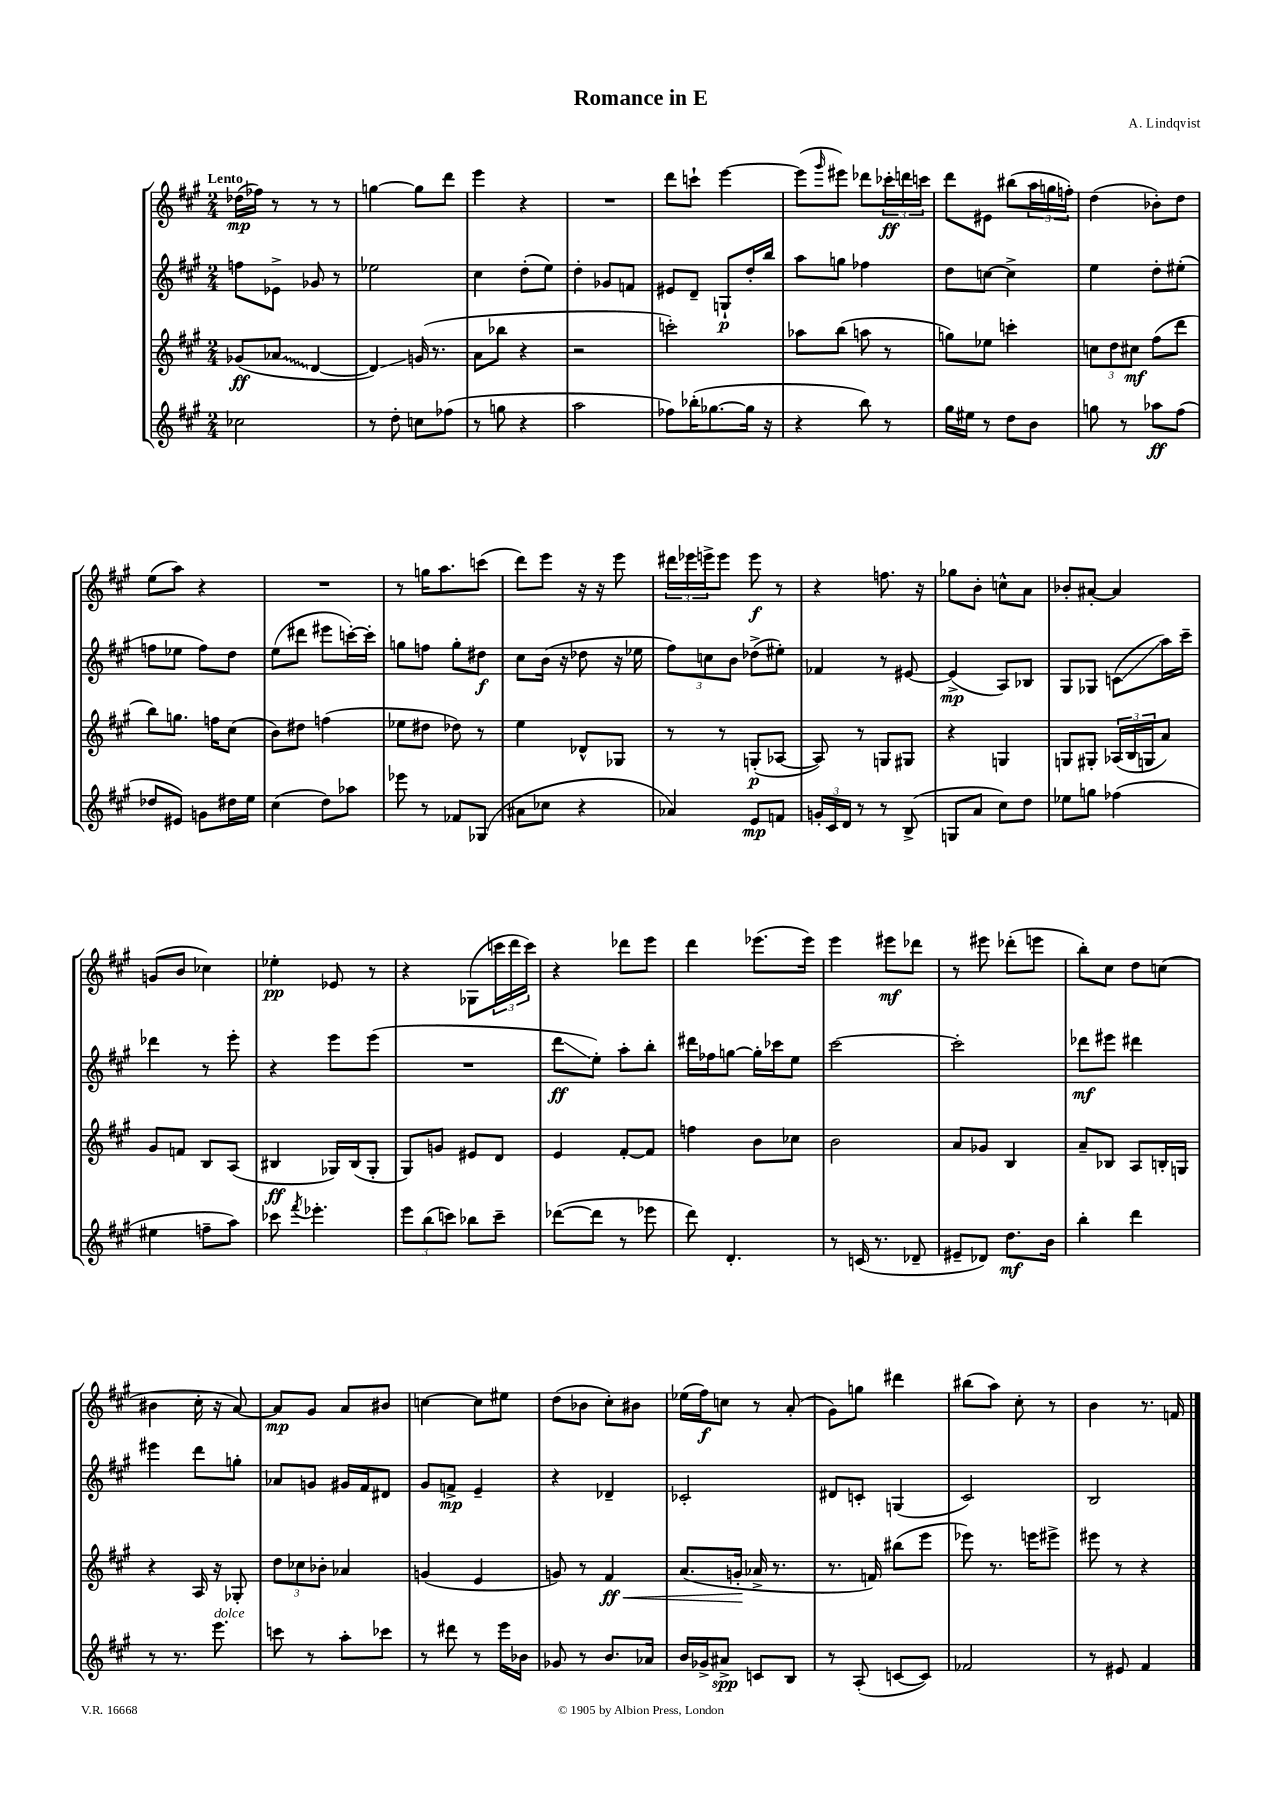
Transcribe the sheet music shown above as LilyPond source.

\header { title = "Romance in E" composer = "A. Lindqvist" }
<<
\new StaffGroup <<
\new Staff = "s0" {
    \clef treble \key a \major \numericTimeSignature \time 2/4 \tempo "Lento"
    des''16\mp( fes''16) r8 r8 r8 |
    g''4~ g''8 d'''8 |
    e'''4 r4 |
    R2 |
    d'''8 c'''8-! e'''4~ |
    e'''8( \grace { gis'''16 } eis'''8) des'''8 \tuplet 3/2 { ces'''16-.\ff d'''16 c'''16 } |
    d'''8 eis'8 bis''8( \tuplet 3/2 { a''16 g''16 f''16-.) } |
    d''4( bes'8-.) d''8 |
    e''8( a''8) r4 |
    R2 |
    r8 g''16 a''8. c'''8( |
    d'''8) e'''8 r16 r16 e'''8 |
    \tuplet 3/2 { dis'''16 ees'''16 e'''16-> } e'''8 e'''8\f r8 |
    r4 f''8. r16 |
    ges''8 b'8-. c''8-^ a'8 |
    bes'8-. ais'8~-. ais'4 |
    g'8( b'8 ces''4) |
    ees''4-.\pp ees'8 r8 |
    r4 ges8( \tuplet 3/2 { c'''16 d'''16 c'''16) } |
    r4 des'''8 e'''8 |
    d'''4 ees'''8.( ees'''16) |
    e'''4 eis'''8\mf des'''8 |
    r8 eis'''8 des'''8-.( e'''8 |
    b''8-.) cis''8 d''8 c''8( |
    bis'4 cis''16-. r16 a'8~) |
    a'8\mp gis'8 a'8 bis'8 |
    c''4~ c''8 eis''8 |
    d''8( bes'8 cis''8-.) bis'8 |
    ees''16( fis''16\f) c''8 r8 a'8-.( |
    gis'8) g''8 dis'''4 |
    bis''8( a''8) cis''8-. r8 |
    b'4 r8. f'16 \bar "|." |
}
\new Staff = "s1" {
    \clef treble \key a \major \numericTimeSignature \time 2/4
    f''8 ees'8-> ges'8 r8 |
    ees''2 |
    cis''4 d''8-.( e''8) |
    d''4-. ges'8 f'8 |
    eis'8 d'8-- g8-!\p d''16-. b''16 |
    a''8 g''8 fes''4 |
    d''8 c''8~ c''4-> |
    e''4 d''8-. eis''8-.( |
    f''8 ees''8 f''8) d''8 |
    e''8( dis'''8 eis'''8 c'''16~-.) c'''16-. |
    g''8 f''8 g''8-. dis''8\f |
    cis''8 b'16( r16 des''8 r16 ees''16 |
    \tuplet 3/2 { fis''8) c''8 b'8 } des''8->( eis''8-.) |
    fes'4 r8 eis'8~ |
    eis'4->\mp( a8) bes8 |
    gis8 ges8 c'8\glissando( a''16) cis'''16-- |
    des'''4 r8 e'''8-. |
    r4 e'''8 e'''8( |
    R2 |
    d'''8\glissando\ff e''8-.) a''8-. b''8-. |
    dis'''16 fes''16 g''8~ g''16-. ces'''16 e''8 |
    cis'''2~ |
    cis'''2-. |
    des'''8\mf eis'''8 dis'''4 |
    eis'''4 d'''8 g''8-. |
    aes'8 g'8 gis'16 fis'16 dis'8 |
    gis'8 f'8->\mp e'4-- |
    r4 des'4-- |
    ces'2-. |
    dis'8 c'8-. g4( |
    cis'2) |
    b2 \bar "|." |
}
\new Staff = "s2" {
    \clef treble \key a \major \numericTimeSignature \time 2/4
    ges'8\ff( \once \override Glissando.style = #'zigzag aes'8\glissando d'4~ |
    d'4\glissando) g'16( r8. |
    a'8 bes''8 r4 |
    r2 |
    c'''2-.) |
    aes''8 b''8( a''8 r8 |
    g''8) ees''8 c'''4-. |
    \tuplet 3/2 { c''8 d''8 cis''8\mf } fis''8( d'''8 |
    b''8) g''8. f''16 cis''8( |
    b'8) dis''8 f''4( |
    ees''8 dis''8 des''8) r8 |
    e''4 des'8-^ ges8 |
    r8 r8 g8-.\p( aes8~ |
    aes8) r8 g8 gis8 |
    r4 g4 |
    g8 gis8-. \tuplet 3/2 { aes16( b16 g16 } a'8) |
    gis'8 f'8 b8 a8( |
    bis4\ff ges16) bis16( ges8-. |
    gis8) g'8 eis'8 d'8 |
    e'4 fis'8~-. fis'8 |
    f''4 b'8 ces''8 |
    b'2 |
    a'8 ges'8 b4 |
    a'8-- bes8 a8 b16-. g16 |
    r4 a16 r16 ges8-. |
    \tuplet 3/2 { d''8 ces''8 bes'8-. } aes'4 |
    g'4( e'4 |
    g'8) r8 fis'4\ff\< |
    a'8.( g'16-.\! aes'16-> r8. |
    r8. f'16) bis''8( e'''8 |
    ees'''8) r8. e'''16 eis'''8-> |
    eis'''8 r8 r4 \bar "|." |
}
\new Staff = "s3" {
    \clef treble \key a \major \numericTimeSignature \time 2/4
    ces''2 |
    r8 d''8-. c''8 fes''8( |
    r8 g''8 r4 |
    a''2 |
    fes''8) bes''16-.( ges''8.~ ges''16 r16 |
    r4 b''8) r8 |
    gis''16 eis''16 r8 d''8 b'8 |
    g''8 r8 aes''8\ff fis''8( |
    des''8 eis'8) g'8 dis''16 e''16 |
    cis''4( d''8) aes''8 |
    ees'''8 r8 fes'8 ges8( |
    ais'8 ces''8 r4 |
    aes'4) e'8\mp f'8 |
    \tuplet 3/2 { g'16-. cis'16 d'16 } r8 r8 b8->( |
    g8 a'8 cis''8) d''8 |
    ees''8 g''8 fes''4( |
    eis''4 f''8-- a''8) |
    ces'''8 \acciaccatura { fis'''8 } ees'''4.-. |
    \tuplet 3/2 { e'''8 b''8( c'''8) } bes''8 c'''8-- |
    des'''8~( des'''8 r8 ees'''8 |
    d'''8) d'4.-. |
    r8 c'16( r8. des'8-- |
    eis'8-- des'8) d''8.\mf b'16 |
    b''4-. d'''4 |
    r8 r8. e'''8.^\markup { \italic "dolce" } |
    c'''8 r8 a''8-. ces'''8 |
    r8 dis'''8 r8 e'''16 bes'16 |
    ges'8 r8 b'8. aes'16 |
    b'16 ges'16-> ais'8->\spp c'8 b8 |
    r8 a8-.( c'8~ c'8) |
    fes'2 |
    r8 eis'8 fis'4 \bar "|." |
}
>>
>>
\layout { \context { \Score \remove "Bar_number_engraver" } }
